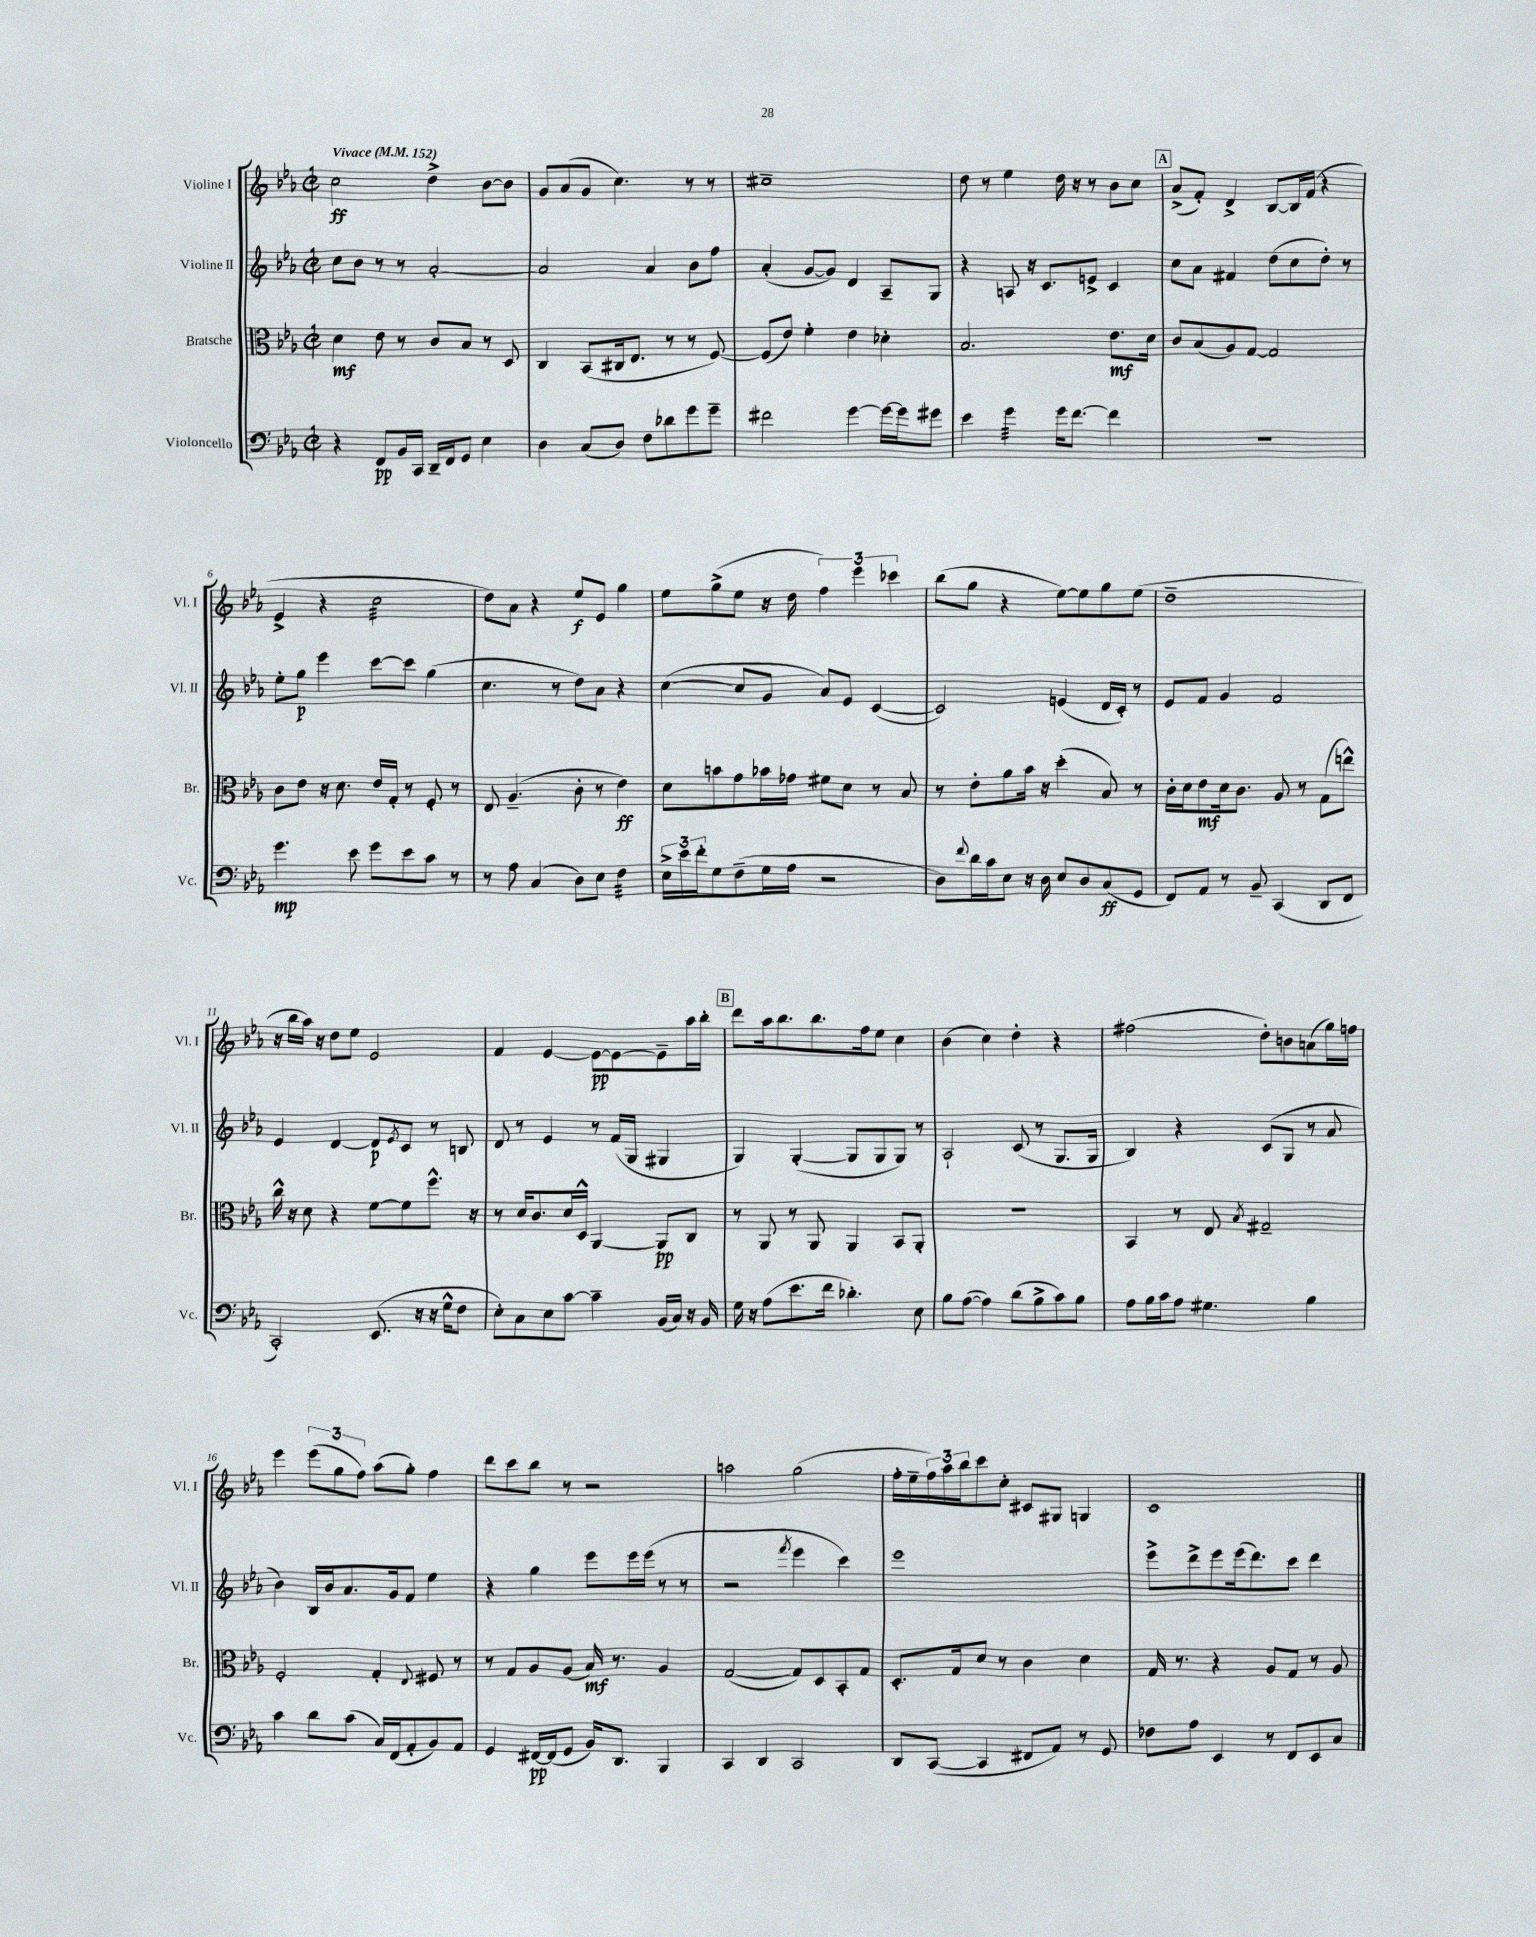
<<
\new StaffGroup <<
\new Staff = "s0" \with { instrumentName = "Violine I" shortInstrumentName = "Vl. I" } {
    \clef treble \key ees \major \defaultTimeSignature \time 2/2 \tempo "Vivace" 4 = 152
    c''2\ff d''4-> bes'8~ bes'8 |
    g'8 aes'8( g'8 c''4.) r8 r8 |
    cis''1-- |
    d''8 r8 ees''4 d''16 r16 r8 bes'8 c''8 |
    \mark \markup { \box "A" } aes'8->( f'8-.) d'4-> bes8~ bes16 f'16( r4 |
    ees'4-> r4 c''2:32 |
    d''8) aes'8 r4 ees''8\f ees'8 g''4 |
    ees''8 g''8->( ees''8 r16 d''16 \tuplet 3/2 { f''4) ees'''4 ces'''4 } |
    bes''8( g''8 r4 ees''8~) ees''8 g''8 ees''8( |
    d''1-- |
    r16 bes''16 aes''16) r16 d''8 ees''8 ees'2 |
    f'4 ees'4~ ees'8~\pp ees'8~ ees'8-- aes''16 bes''16-. |
    \mark \markup { \box "B" } d'''8 aes''16 bes''8. bes''8. f''16 ees''8 c''4 |
    bes'4( c''4) d''4-. r4 |
    fis''2( d''8-.) b'8 a'8( g''16) f''16 |
    ees'''4 \tuplet 3/2 { ees'''8( g''8 f''8) } aes''8( g''8-.) f''4 |
    d'''8 c'''8 bes''8 r8 r2 |
    a''2 g''2( |
    f''16-. ees''16-- \tuplet 3/2 { f''16) aes''16 bes''16 } c'''8 c''8-. cis'8 gis8 g4 |
    c'1 \bar "|." |
}
\new Staff = "s1" \with { instrumentName = "Violine II" shortInstrumentName = "Vl. II" } {
    \clef treble \key ees \major \defaultTimeSignature \time 2/2
    c''8 bes'8 r8 r8 aes'2~-. |
    aes'2 aes'4 bes'8 f''8 |
    aes'4-.( g'8~ g'8) d'4 aes8-- g8 |
    r4 a8 r16 c'8. e'8-> c'4 |
    \mark \markup { \box "A" } c''8 aes'8 fis'4 d''8( c''8 d''8-.) r8 |
    ees''8-. g''8\p ees'''4 c'''8~ c'''8 g''4( |
    c''4. r8 d''8) aes'8 r4 |
    c''4~( c''8 g'8 aes'8) ees'8 c'4~( |
    c'2) e'4( d'16 c'16-.) r8 |
    ees'8 f'8 g'4 f'2 |
    ees'4 d'4~ d'8\p \acciaccatura { ees'8 } c'8 r8 b8 |
    d'8 r8 ees'4 r8 f'16( g16 gis4 |
    \mark \markup { \box "B" } g4) g4~-.( g8 g8 g8) r8 |
    aes2-! c'8( r8 g8. g16 |
    bes4) r4 c'8( g8 r8 aes'8 |
    bes'4) bes16 bes'16 aes'8. g'16 f'8 ees''4 |
    r4 g''4 ees'''8 ees'''16 ees'''16( r8 r8 |
    r2 \acciaccatura { f'''8 } ees'''4 c'''4) |
    ees'''1 |
    ees'''8-> d'''8-> ees'''8 ees'''16( d'''8.) c'''8 d'''4 \bar "|." |
}
\new Staff = "s2" \with { instrumentName = "Bratsche" shortInstrumentName = "Br." } {
    \clef alto \key ees \major \defaultTimeSignature \time 2/2
    d'4\mf ees'8 r8 c'8 bes8 r8 d8 |
    c4 bes,8( cis16 ees8. r8 r8 f8~) |
    f8( ees'8) f'4-. ees'4 des'4-. |
    bes2. ees'8.\mf d'16 |
    \mark \markup { \box "A" } c'8 bes8( aes8) g8~ g2 |
    c'8 ees'8 r16 d'8. ees'16 g16-. r8 f8-. r8 |
    ees8 aes4.--( c'8-. r8 ees'4\ff) |
    d'8 b'8 g'8 bes'16 ges'16 fis'8 d'8 r8 bes8 |
    r8 ees'8-. aes'8 bes'16 r16 d''4-.( bes8) r8 |
    c'16-. d'16 ees'8\mf d'16 c'8. aes8 r8 g8( e''8-^) |
    c''16-^ r16 d'8 r4 f'8~ f'8 f''8.-^ r16 |
    r8 d'16 c'8. d'16 d16-^ aes,4~ aes,8\pp c8 |
    \mark \markup { \box "B" } r8 aes,8 r8 aes,8 aes,4 bes,8 aes,8-. |
    r1 |
    bes,4 r8 ees8 \acciaccatura { bes8 } gis2-- |
    f2-. g4-. \appoggiatura { ees8 } fis8 r8 |
    r8 g8 aes8 aes8( bes16\mf) r8. aes4 |
    g2~( g8) d8 bes,8-. g8 |
    d8.-. g16 d'8 r8 c'4 d'4 |
    g16 r8. r4 aes8 g8 r8 aes8 \bar "|." |
}
\new Staff = "s3" \with { instrumentName = "Violoncello" shortInstrumentName = "Vc." } {
    \clef bass \key ees \major \defaultTimeSignature \time 2/2
    r4 f,8\pp bes,16 c,16 d,16-- f,16 g,8 ees4 |
    d4 c8( d8) f8 des'8 g'8 g'8-- |
    fis'2 g'4~ g'16~ g'16 gis'8 |
    ees'4 g'4:32 g'16 f'8.~ f'4 |
    \mark \markup { \box "A" } R1 |
    g'4.\mp ees'8 g'8 ees'8 c'8 r8 |
    r8 aes8 c4( d8) ees8 f4:32 |
    \tuplet 3/2 { ees16-> ees'16 f'16-. } g8 f8--( g16 aes16 r2 |
    d8) \appoggiatura { f'8 } d'16 c'16 ees8 r16 d16 ees8 d8 c8\ff( g,8 |
    f,8) aes,8 r8 bes,8-- c,4( d,8 f,8 |
    c,2-.) ees,8.( r16 r16 g16-^ f8 |
    ees8-.) c8 ees8 c'8~ c'4-- bes,16( c16) r16 bes,16 |
    \mark \markup { \box "B" } g16 r16 aes8( ees'8. f'16 des'4.-.) ees8 |
    bes8 aes8~( aes4) d'8( bes8-> c'8) bes8 |
    aes8 bes16 c'16 aes8 gis4. bes4 |
    c'4 d'8 c'8( c16) f,16( aes,8-. bes,8) aes,8 |
    g,4 fis,16~\pp fis,16( g,8 bes,16) d,8. bes,,4 |
    c,4 d,4 c,2 |
    d,8 c,8~( c,4 fis,8 aes,8) r8 g,8 |
    fes8 aes8 ees,4 r8 f,8 ees,8 c8 \bar "|." |
}
>>
>>
